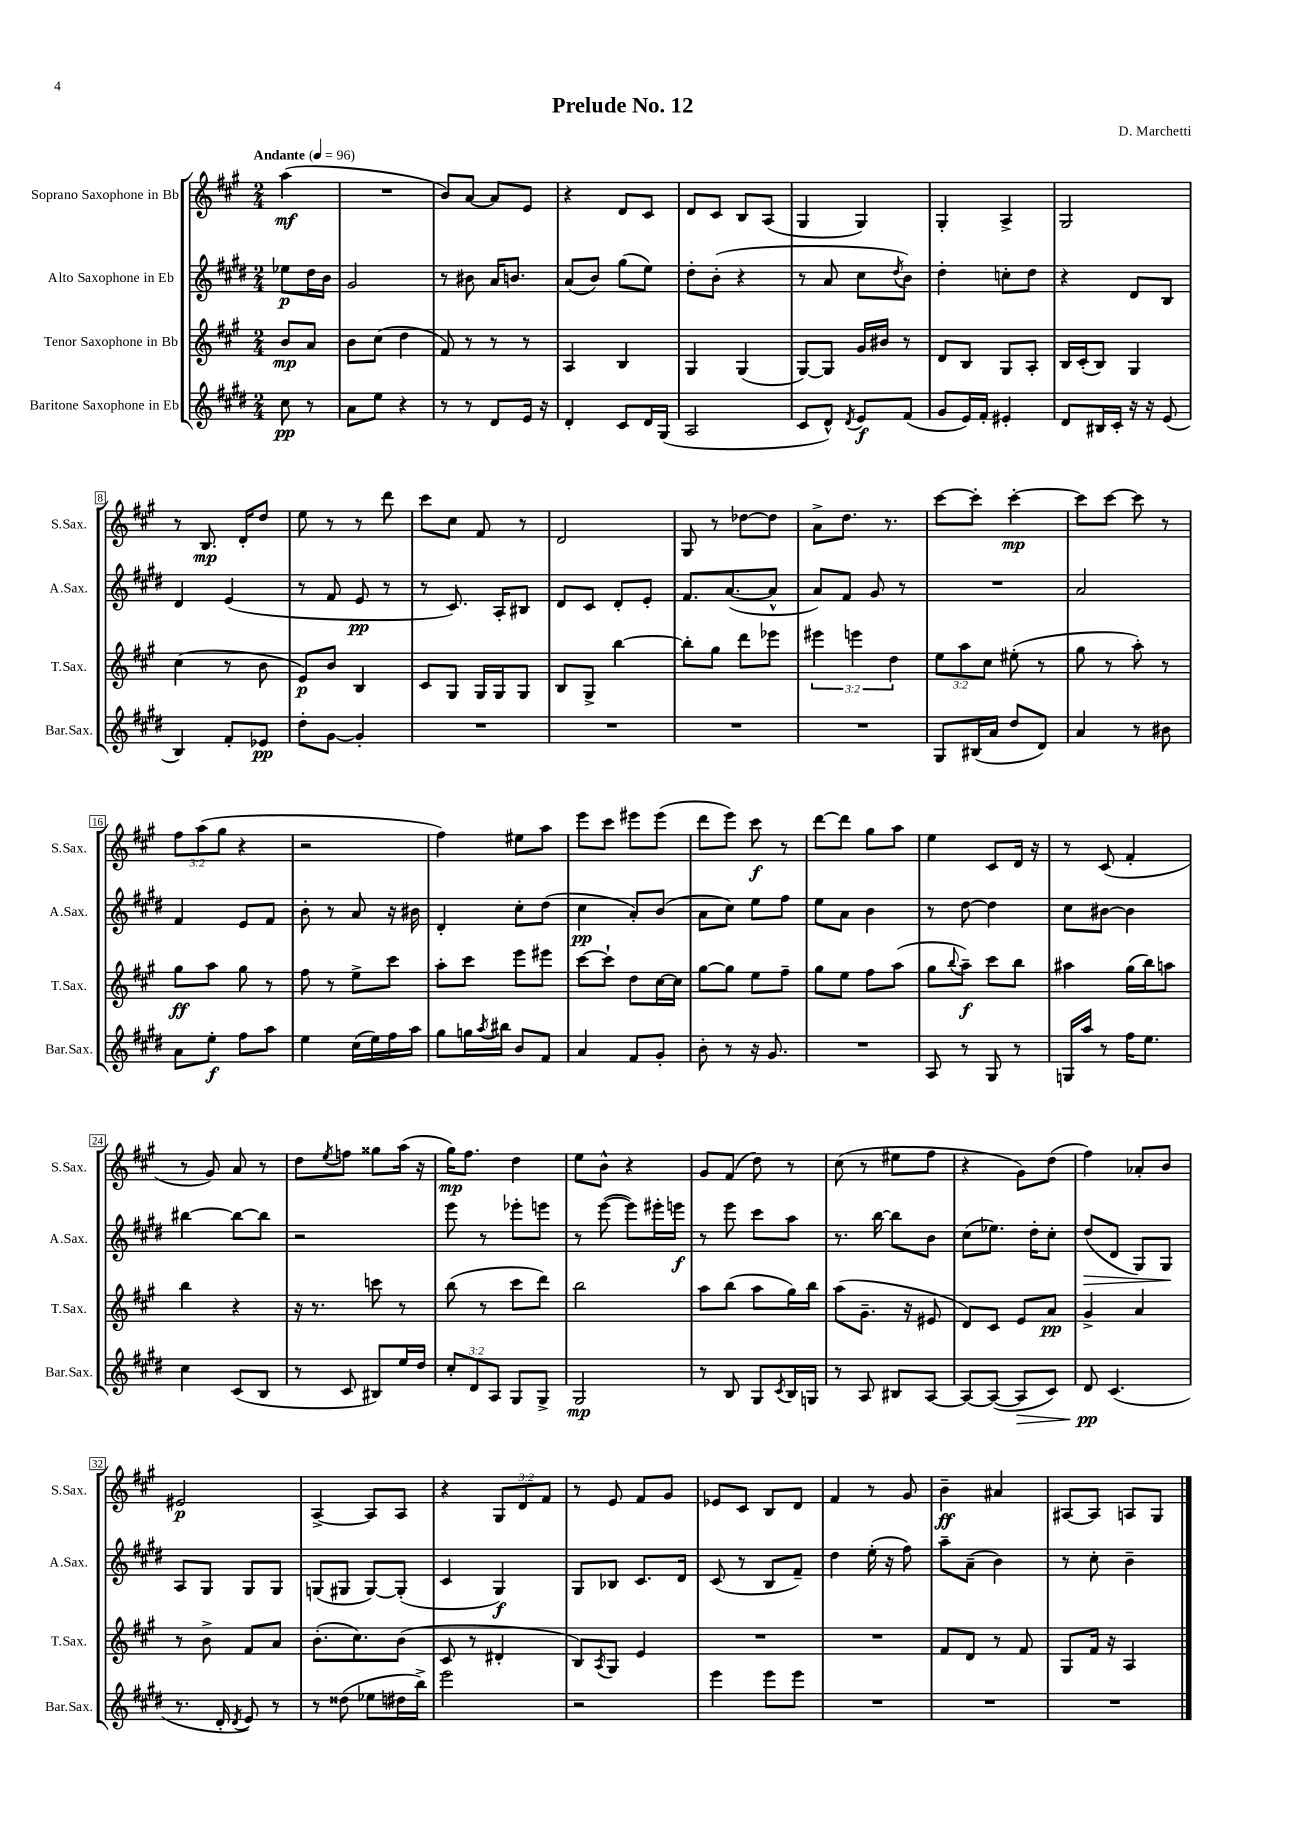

**kern	**kern	**kern	**kern
*staff4	*staff3	*staff2	*staff1
*clefG2	*clefG2	*clefG2	*clefG2
*k[f#c#g#d#]	*k[f#c#g#]	*k[f#c#g#d#]	*k[f#c#g#]
*M2/4	*M2/4	*M2/4	*M2/4
*MM96	*MM96	*MM96	*MM96
8cc#	8b	8ee-	(4aa
8r	8a	16dd#	.
.	.	16b	.
=	=	=	=
8a	8b	2g#	2r
8ee	(8cc#	.	.
4r	4dd	.	.
=	=	=	=
8r	8f#)	8r	8b)
8r	8r	8b#	[8a
8d#	8r	16a	8a]
.	.	8.b	.
16e	8r	.	8e
16r	.	.	.
=	=	=	=
4d#'	4A	(8a	4r
.	.	8b)	.
8c#	4B	(8gg#	8d
16d#	.	8ee)	8c#
(16G#	.	.	.
=	=	=	=
2A	4G#	8dd#'	8d
.	.	(8b'	8c#
.	(4G#	4r	8B
.	.	.	(8A
=	=	=	=
8c#	[8G#)	8r	4G#
8d#^^)	8G#]	8a	.
8qd#	.	.	.
8e	16g#	8cc#	4G#)
.	16b#	.	.
.	.	8qdd#	.
(8f#	8r	8b)	.
=	=	=	=
8g#	8d	4dd#'	4G#'
16e)	8B	.	.
16f#'	.	.	.
4e#'	8G#	8cc'	4A^
.	8A'	8dd#	.
=	=	=	=
8d#	16B	4r	2G#
.	(16c#'	.	.
16B#	8B)	.	.
16c#'	.	.	.
16r	4G#	8d#	.
16r	.	.	.
(8e	.	8B	.
=	=	=	=
4B)	(4cc#	4d#	8r
.	.	.	8.B
8f#'	8r	(4e	.
.	.	.	16d'
8e-	8b	.	8dd
=	=	=	=
8dd#'	8e)	8r	8ee
[8g#	8b	8f#	8r
4g#']	4B	8e	8r
.	.	8r	8ddd
=	=	=	=
2r	8c#	8r	8ccc#
.	8G#	8.c#)	8cc#
.	16G#	.	8f#
.	16G#	16A'	.
.	8G#	8B#	8r
=	=	=	=
2r	8B	8d#	2d
.	8G#^	8c#	.
.	[4bb	8d#'	.
.	.	8e'	.
=	=	=	=
2r	8bb']	8.f#	8G#
.	8gg#	.	8r
.	.	([8.a	.
.	8ddd	.	[8dd-
.	8eee-	8a^^]	8dd-]
=	=	=	=
2r	6eee#	8a)	8a^
.	.	8f#	8.dd
.	6eee	.	.
.	.	8g#	.
.	.	.	8.r
.	6dd	.	.
.	.	8r	.
=	=	=	=
8G#	12ee	2r	[8ccc#
.	12aa	.	.
(16B#	.	.	8ccc#']
.	12cc#	.	.
16a	.	.	.
8dd#	(8ee#'	.	[4ccc#'
8d#)	8r	.	.
=	=	=	=
4a	8gg#	2a	8ccc#]
.	8r	.	[8ccc#
8r	8aa')	.	8ccc#]
8b#	8r	.	8r
=	=	=	=
8a	8gg#	4f#	12ff#
.	.	.	(12aa
8ee'	8aa	.	.
.	.	.	12gg#
8ff#	8gg#	8e	4r
8aa	8r	8f#	.
=	=	=	=
4ee	8ff#	8b'	2r
.	8r	8r	.
(16cc#	8ee^	8a	.
16ee)	.	.	.
16ff#	8ccc#	16r	.
16aa	.	16b#	.
=	=	=	=
8gg#	8aa'	4d#'	4ff#)
16gg	8ccc#	.	.
8qaa	.	.	.
16bb#	.	.	.
8b	8eee	8cc#'	8ee#
8f#	8eee#	(8dd#	8aa
=	=	=	=
4a	[8ccc#	4cc#	8eee
.	8ccc#`]	.	8ccc#
8f#	8dd	8a')	8eee#
8g#'	[16cc#	(8b	(8eee#
.	16cc#]	.	.
=	=	=	=
8b'	[8gg#	8a	8ddd
8r	8gg#]	8cc#)	8eee)
16r	8ee	8ee	8ccc#
8.g#	.	.	.
.	8ff#~	8ff#	8r
=	=	=	=
2r	8gg#	8ee	[8ddd
.	8ee	8a	8ddd]
.	8ff#	4b	8gg#
.	(8aa	.	8aa
=	=	=	=
8A	8gg#	8r	4ee
.	8qqbb	.	.
8r	8aa~)	[8dd#	.
8G#	8ccc#	4dd#]	8c#
8r	8bb	.	16d
.	.	.	16r
=	=	=	=
16G	4aa#	8cc#	8r
16aa	.	.	.
8r	.	[8b#	(8c#
16ff#	(16gg#	4b#]	4f#'
8.ee	16bb)	.	.
.	8aa	.	.
=	=	=	=
4cc#	4bb	[4bb#	8r
.	.	.	8g#)
(8c#	4r	8bb#_	8a
8B	.	8bb#]	8r
=	=	=	=
8r	16r	2r	8dd
.	8.r	.	.
.	.	.	8qee
8c#	.	.	8ff
8B#)	8ccc	.	8gg##
16ee	8r	.	(16aa
16dd#	.	.	16r
=	=	=	=
12cc#'	(8bb	8eee	16gg#)
.	.	.	8.ff#
12d#	.	.	.
.	8r	8r	.
12A	.	.	.
8G#	8ccc#	8eee-'	4dd
8G#^	8ddd)	8eee	.
=	=	=	=
2G#	2bb	8r	8ee
.	.	([8eee	8b^^
.	.	8eee])	4r
.	.	16eee#'	.
.	.	16eee	.
=	=	=	=
8r	8aa	8r	8g#
8B	(8bb	8eee	(8f#
8G#	8aa	8ccc#	8dd)
8qc#	.	.	.
16B	16gg#)	8aa	8r
16G	16bb	.	.
=	=	=	=
8r	(8aa	8.r	(8cc#
8A	8.g#~	.	8r
.	.	[16bb	.
8B#	.	8bb]	8ee#
.	16r	.	.
[8A	8e#	8b	8ff#
=	=	=	=
8A_	8d)	(8cc#	4r
(8A_	8c#	8.ee-)	.
8A]	8e	.	8g#)
.	.	16dd#'	.
8c#)	8a	8cc#'	(8dd
=	=	=	=
8d#	4g#^	(8dd#	4ff#)
(4.c#	.	8d#	.
.	4a	8G#)	8a-'
.	.	8G#	8b
=	=	=	=
8.r	8r	8A	2e#
.	8b^	8G#	.
16d#'	.	.	.
8qd#	.	.	.
8e)	8f#	8G#	.
8r	8a	8G#	.
=	=	=	=
8r	(8.b'	(8G	[4A^
(8dd##	.	8G#	.
.	8.cc#)	.	.
8ee-	.	[8G#)	8A]
16dd#	(8b	(8G#']	8A
16bb^)	.	.	.
=	=	=	=
2eee	8c#	4c#	4r
.	8r	.	.
.	4d#'	4G#)	12G#
.	.	.	12d
.	.	.	12f#
=	=	=	=
2r	8B)	8G#	8r
.	8qA	.	.
.	8G#	8B-	8e
.	4e	8.c#	8f#
.	.	.	8g#
.	.	16d#	.
=	=	=	=
4eee	2r	(8c#	8e-
.	.	8r	8c#
8eee	.	8B	8B
8eee	.	8f#~)	8d
=	=	=	=
2r	2r	4dd#	4f#
.	.	(16ee'	8r
.	.	16r	.
.	.	8ff#)	8g#
=	=	=	=
2r	8f#	8aa~	4b~
.	8d	(8a~	.
.	8r	4b)	4a#
.	8f#	.	.
=	=	=	=
2r	8G#	8r	[8A#
.	16f#	8cc#'	8A#]
.	16r	.	.
.	4A	4b~	8A
.	.	.	8G#
==	==	==	==
*-	*-	*-	*-
